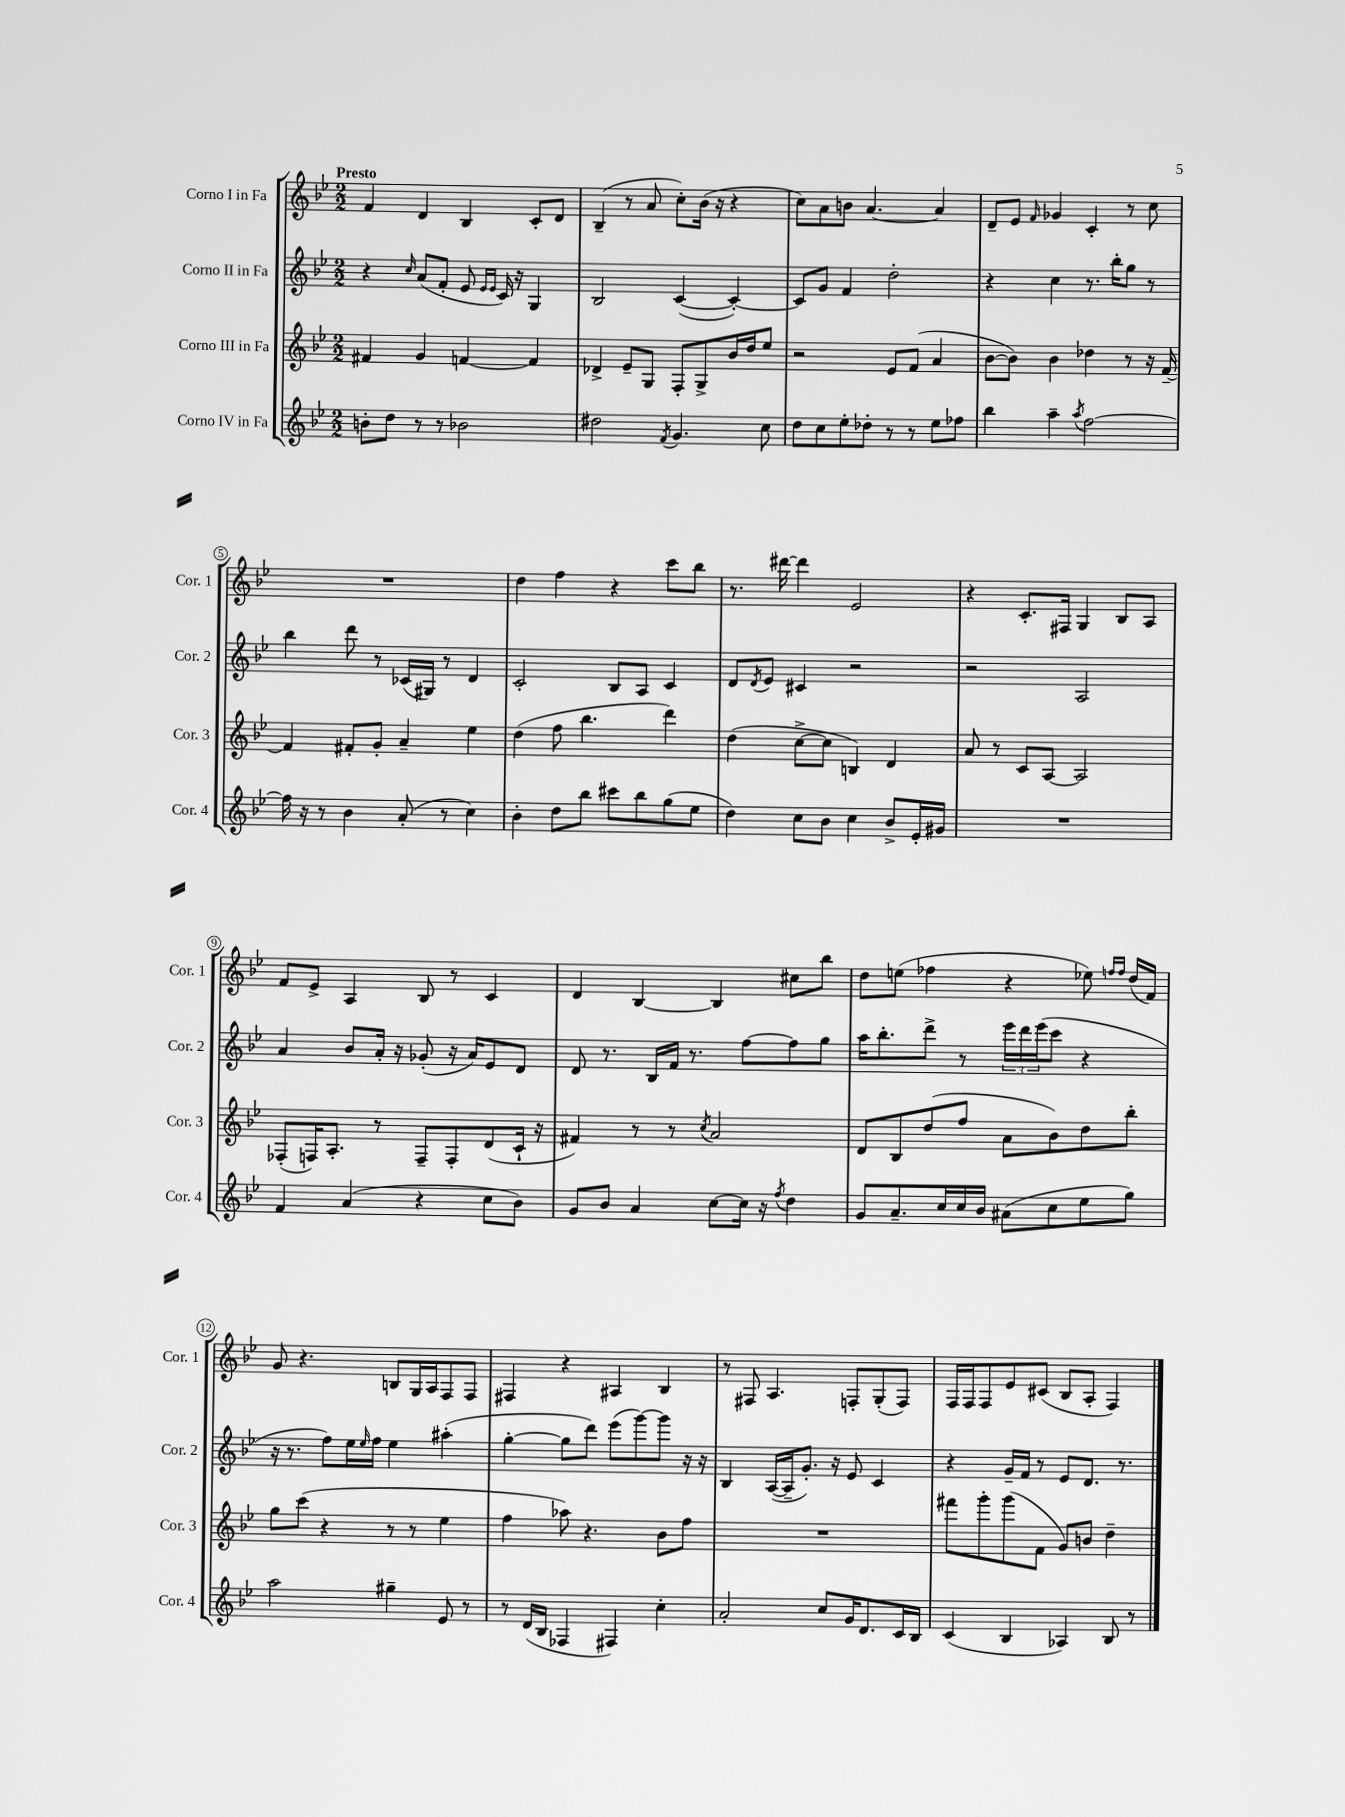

**kern	**kern	**kern	**kern
*staff4	*staff3	*staff2	*staff1
*clefG2	*clefG2	*clefG2	*clefG2
*k[b-e-]	*k[b-e-]	*k[b-e-]	*k[b-e-]
*M2/2	*M2/2	*M2/2	*M2/2
8b'	4f#	4r	4f
8dd	.	.	.
.	.	16qqcc	.
8r	4g	(8a	4d
8r	.	8f'	.
2b-	[4f	8e-	4B-
.	.	16qqe-	.
.	.	16qqe-	.
.	.	16c)	.
.	.	16r	.
.	4f]	4G	8c'
.	.	.	8d
=	=	=	=
2dd#	4d-^	2B-	(4B-~
.	8e-~	.	8r
.	8G	.	8a
8qf	.	.	.
4.g	8F'	([4c	8cc')
.	8G^	.	(16b-
.	.	.	16r
.	16b-	4c'_)	4r
.	16dd	.	.
8cc	8ee-	.	.
=	=	=	=
8dd	2r	8c]	8cc)
8cc	.	8g	8a
8ee-'	.	4f	8b
8dd-'	.	.	[4.a
8r	8e-	2dd'	.
8r	(8f	.	.
8ee-	4a	.	4a]
8ff-	.	.	.
=	=	=	=
4bb-	[8b-	4r	8d~
.	8b-])	.	8e-
.	.	.	16qqf
4aa~	4b-	4cc	4g-
8qaa	.	.	.
[2ff	4dd-	8.r	4c'
.	.	16bb-'	.
.	8r	8gg	8r
.	16r	8r	8cc
.	[16f~	.	.
=	=	=	=
16ff]	4f]	4bb-	1r
16r	.	.	.
8r	.	.	.
4b-	8f#'	8ddd	.
.	8g'	8r	.
(8a'	4a~	(16c-	.
.	.	16G#)	.
8r	.	8r	.
4cc)	4ee-	4d	.
=	=	=	=
4b-'	(4dd	2c'	4dd
8dd	8ff	.	4ff
8bb-	4.bb-	.	.
8ccc#	.	8B-	4r
8bb-	.	8A	.
(8gg	4ddd)	4c	8ccc
8ee-	.	.	8bb-
=	=	=	=
4dd)	(4dd	8d	8.r
.	.	8qd	.
.	.	8e-	.
.	.	.	[16ddd#
8cc	[8cc^	4c#	4ddd#]
8b-	8cc]	.	.
4cc	4B)	2r	2e-
8b-^	4d	.	.
16e-'	.	.	.
16g#	.	.	.
=	=	=	=
1r	8a	2r	4r
.	8r	.	.
.	8c	.	8.c'
.	[8A	.	.
.	.	.	16F#
.	2A]	2A	4G
.	.	.	8B-
.	.	.	8A
=	=	=	=
4f	(8F-'	4a	8f
.	16F)	.	8e-^
.	8.A'	.	.
(4a	.	8b-	4A
.	8r	16a'	.
.	.	16r	.
4r	8F~	(8g-'	8B-
.	8F'	16r	8r
.	.	16a)	.
8cc	(8d	8e-	4c
8b-)	16c`	8d	.
.	16r	.	.
=	=	=	=
8g	4f#)	8d	4d
8b-	.	8.r	.
4a	8r	.	[4B-
.	.	16B-	.
.	8r	16f	.
.	.	8.r	.
.	8qcc	.	.
[8cc	2a	.	4B-]
16cc]	.	[8ff	.
16r	.	.	.
8qff	.	.	.
4dd	.	8ff]	8cc#
.	.	8gg	8bb-
=	=	=	=
8g	8d	16aa	8dd
.	.	8.bb-'	.
8.a~	8B-	.	(8ee
.	(8dd	8ddd^	4ff-
16cc	.	.	.
16cc	8ff	8r	.
16b-	.	.	.
(8a#	8a	24eee-	4r
.	.	24ddd	.
.	.	(24eee-	.
8cc	8b-)	8ccc	.
8ee-	8dd	4r	8ee-)
.	.	.	16qqff
.	.	.	16qqff
8gg)	8bb-'	.	(16dd
.	.	.	16f)
=	=	=	=
2aa	8gg	16r	8g
.	.	8.r	.
.	(8ccc	.	4.r
.	4r	8ff)	.
.	.	16ee-	.
.	.	16qqee-	.
.	.	16ff	.
4gg#~	8r	4ee-	8B
.	8r	.	16G
.	.	.	16A
8e-	4ee-	(4aa#'	8F
8r	.	.	8F
=	=	=	=
8r	4ff	[4gg'	4F#
(16d	.	.	.
16B-	.	.	.
4F-	8aa-)	8gg]	4r
.	4.r	8ddd)	.
4F#)	.	(8eee-	4A#
.	.	[8ggg)	.
4cc'	8b-	8ggg]	4B-
.	8ff	16r	.
.	.	16r	.
=	=	=	=
2a'	1r	4B-	8r
.	.	.	8F#
.	.	([16A	4.A
.	.	16A~]	.
.	.	8.g')	.
8cc	.	.	.
.	.	16r	.
16g	.	8e-	8F'
8.d	.	.	.
.	.	4c	(8G'
16c	.	.	8F)
16B-	.	.	.
=	=	=	=
(4c	8fff#	4r	16F
.	.	.	16F
.	8ggg'	.	8F
4B-	(8ggg	16g~	8e-
.	.	16f	.
.	8f	8r	(8c#
4A-)	8g)	8e-	8B-
.	8b	8.d	8A'
8B-	4dd~	.	4F)
.	.	8.r	.
8r	.	.	.
==	==	==	==
*-	*-	*-	*-
